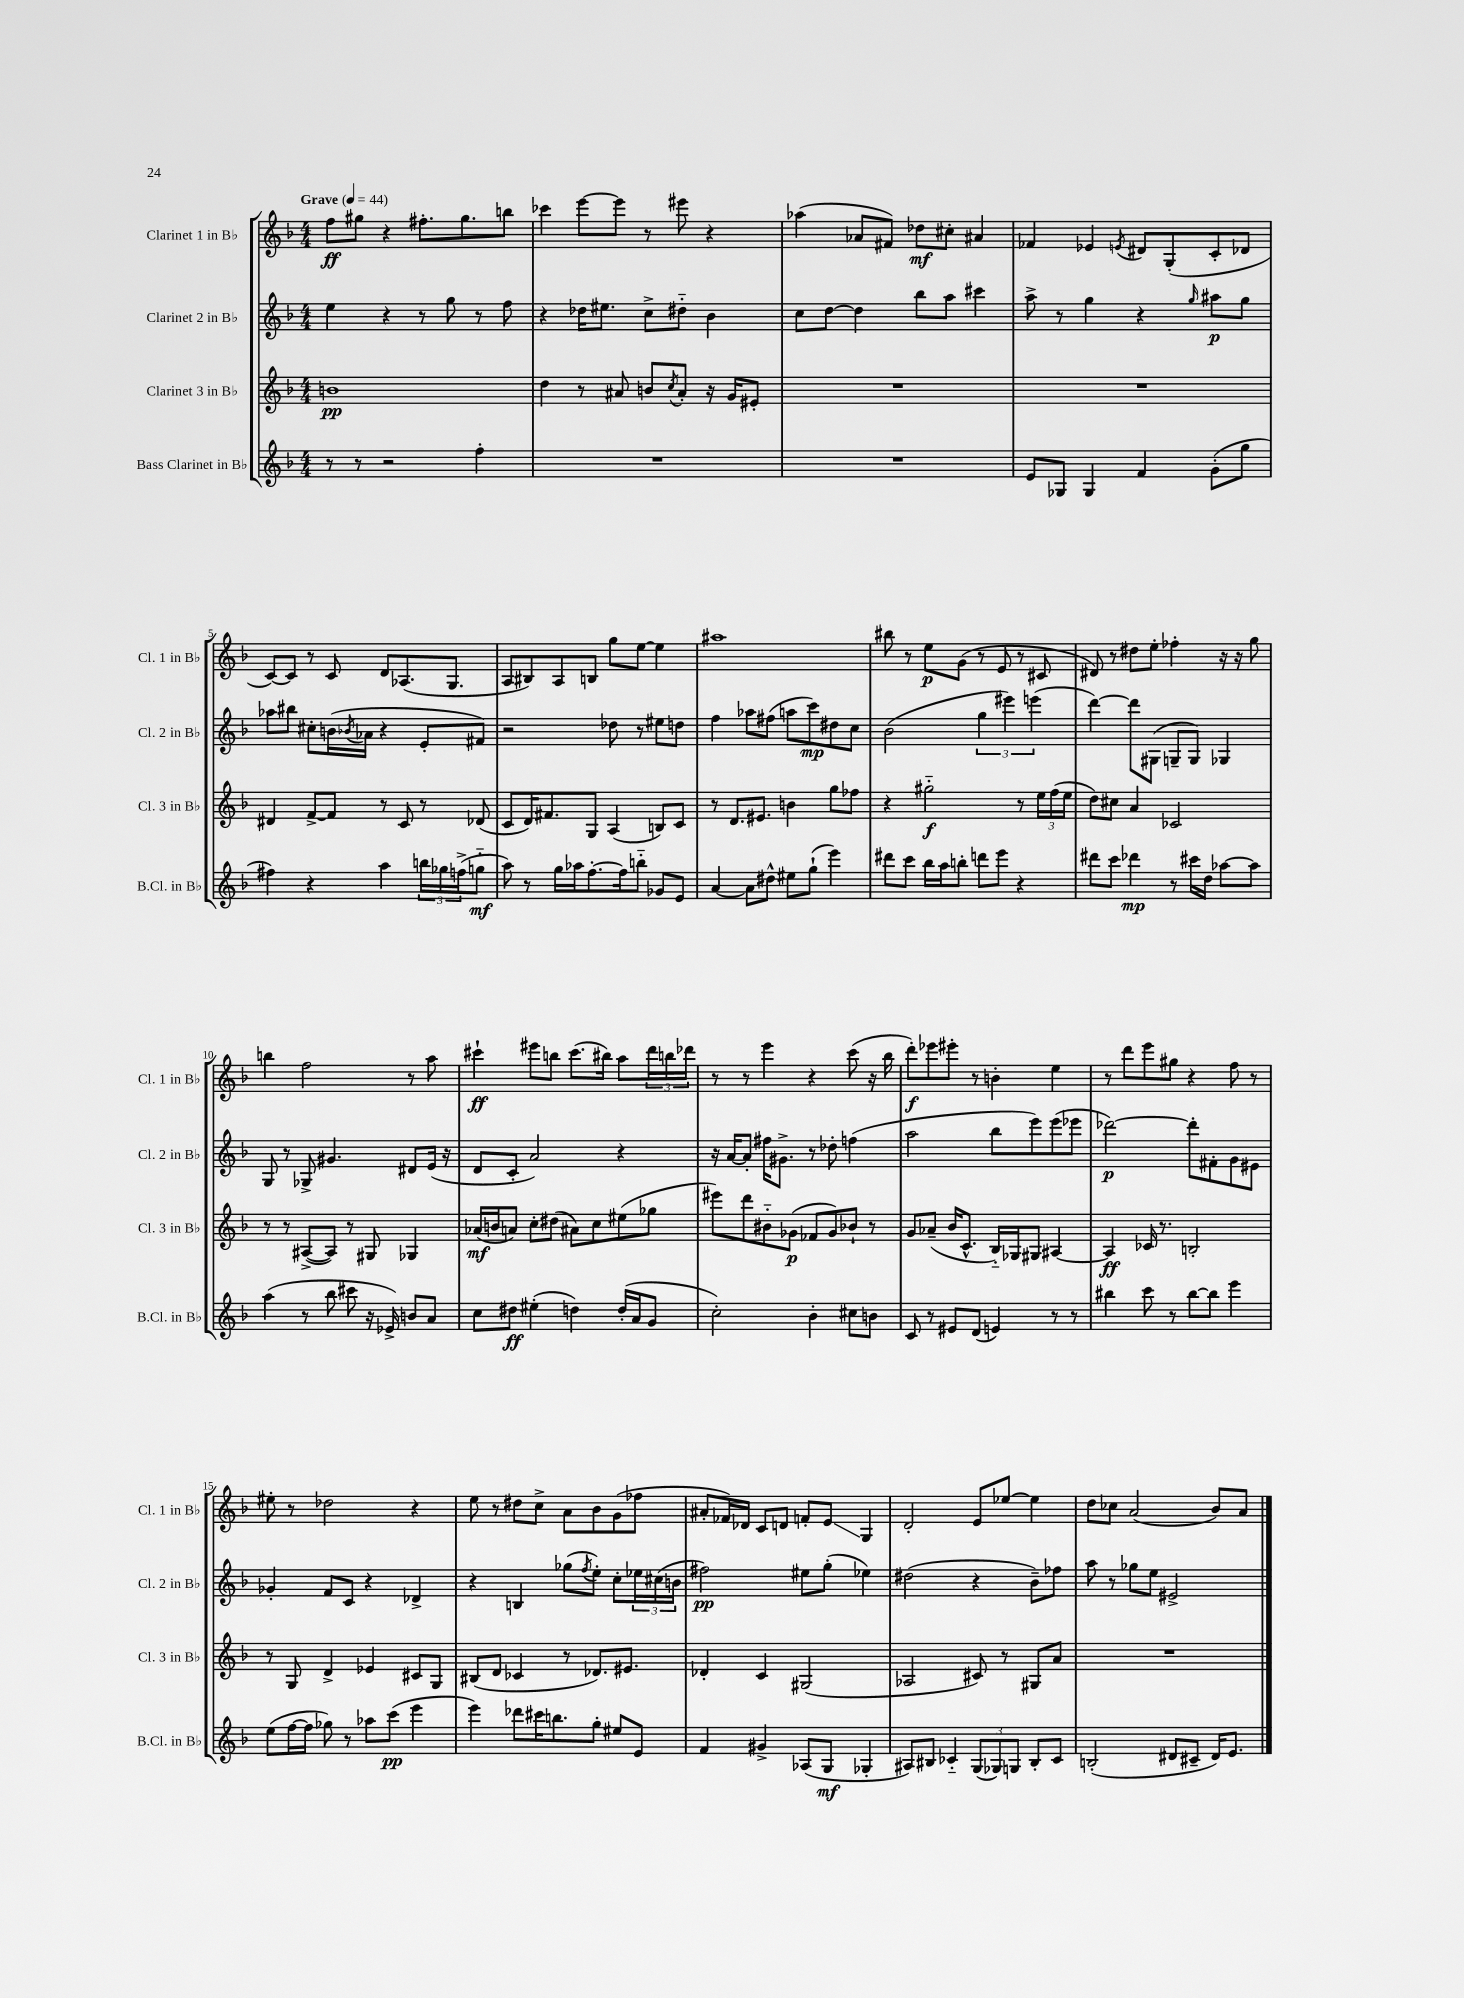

**kern	**kern	**kern	**kern
*staff4	*staff3	*staff2	*staff1
*clefG2	*clefG2	*clefG2	*clefG2
*k[b-]	*k[b-]	*k[b-]	*k[b-]
*M4/4	*M4/4	*M4/4	*M4/4
*MM44	*MM44	*MM44	*MM44
8r	1b	4ee	8ff
8r	.	.	8gg#
2r	.	4r	4r
.	.	8r	8.ff#'
.	.	8gg	.
.	.	.	8.gg#
4ff'	.	8r	.
.	.	8ff	8bb
=	=	=	=
1r	4dd	4r	4ccc-
.	8r	16dd-	[8eee
.	.	8.ee#	.
.	8a#	.	8eee]
.	8b	8cc^	8r
.	8qcc	.	.
.	8a#'	8dd#'~	8eee#
.	16r	4b-	4r
.	16g	.	.
.	8e#'	.	.
=	=	=	=
1r	1r	8cc	(4aa-
.	.	[8dd	.
.	.	4dd]	8a-
.	.	.	8f#)
.	.	8bb-	8dd-
.	.	8aa	8cc#'
.	.	4ccc#	4a#
=	=	=	=
8e	1r	8aa^	4f-
8G-	.	8r	.
4G-	.	4gg	4e-
.	.	.	8qe
4f	.	4r	8d#
.	.	.	(8G'
.	.	16qqgg	.
(8g'	.	8aa#	8c'
8gg	.	8gg	8d-
=	=	=	=
4ff#)	4d#	8aa-	[8c)
.	.	8bb#	8c]
4r	[8f^	8cc#'	8r
.	8f]	(16b	8c
.	.	8qb-	.
.	.	16a-	.
4aa	8r	4r	8d
.	8c	.	(8.A-
24bb	8r	8e'	.
24gg-	.	.	.
.	.	.	8.G
(24ff^	.	.	.
8gg'~	(8d-	8f#)	.
=	=	=	=
8aa)	8c	2r	8A
8r	16d)	.	8B#)
.	8.f#	.	.
16gg	.	.	8A
16aa-	.	.	.
[8.ff'	8G	.	8B
.	(4A	8dd-	8gg
16ff]	.	.	.
8bb'~	.	8r	[8ee
8g-	8B)	8ee#	4ee]
8e	8c	8dd	.
=	=	=	=
[4a	8r	4ff	1aa#
.	8.d	.	.
8a]	.	8aa-	.
.	8.e#	.	.
8dd#^^	.	(8ff#	.
8ee#	4b	8aa	.
(8gg`	.	8ccc)	.
4eee)	8gg	8dd#	.
.	8ff-	8cc	.
=	=	=	=
8ddd#	4r	(2b-	8bb#
8ccc	.	.	8r
16bb-	2gg#'~	.	8ee
16aa	.	.	.
8bb'	.	.	(8g
8ddd	.	6gg	8r
8eee	.	.	8e
.	.	6eee#)	.
4r	8r	.	8r
.	.	(6eee	.
.	24ee	.	8c#
.	(24ff	.	.
.	24ee	.	.
=	=	=	=
8ddd#	8dd)	[4ddd)	8d#)
8ccc	8cc#	.	8r
4ddd-	4a	8ddd]	8dd#
.	.	(8G#	8ee'
8r	2c-	8G~	4ff-'
16ccc#	.	8G)	.
16dd	.	.	.
[8aa-	.	4G-	16r
.	.	.	16r
8aa-]	.	.	8gg
=	=	=	=
(4aa	8r	8G	4bb
.	8r	8r	.
8r	([8A#^	8G-^	2ff
8bb-	8A#])	4.g#	.
8ccc#	8r	.	.
16r	8G#	.	.
16e-^)	.	.	.
8b	4G-	8d#	8r
8a	.	(16e	8aa
.	.	16r	.
=	=	=	=
8cc	(16a-	8d	4ccc#`
.	16b	.	.
8dd#	8a)	8c'	.
(4ee#'	8cc'	2a)	8eee#
.	(8dd#	.	8bb
4dd)	8a#)	.	(8.ccc#
.	8cc	.	.
.	.	.	16bb#)
(16dd'	(8ee#	4r	8aa
16a	.	.	.
8g	8gg-	.	24ddd
.	.	.	24bb
.	.	.	24ddd-
=	=	=	=
2cc')	8eee#)	16r	8r
.	.	[16a	.
.	8ddd	8a']	8r
.	8b#'~	16ff#	4eee
.	.	8.g#^	.
.	(8g-	.	.
4b-'	8f-	8r	4r
.	8g-)	8dd-'	.
8cc#	8b-`	(4ff	(8ccc
8b	8r	.	16r
.	.	.	16bb-
=	=	=	=
8c	8g	2aa	8ddd')
8r	(8a-~	.	8eee-
8e#	16b-	.	8eee#'
.	8.c^^	.	.
(8d	.	.	8r
4e)	16B-'~)	8bb-	4b'
.	16G-	.	.
.	8G#	8eee)	.
8r	[4A#	(8eee	4ee
8r	.	8eee-	.
=	=	=	=
4bb#	4A#]	[2ddd-)	8r
.	.	.	8ddd
8ccc	16c-	.	8eee
.	8.r	.	.
8r	.	.	8gg#
[8bb#	2B'	8ddd-']	4r
8bb#]	.	8f#'	.
4eee	.	8g	8ff
.	.	8e#	8r
=	=	=	=
(8ee	8r	4g-'	8ee#'
[16ff	8G	.	8r
16ff]	.	.	.
8gg-)	4d^	8f	2dd-
8r	.	8c	.
8aa-	4e-	4r	.
(8ccc	.	.	.
4eee	8c#	4d-^	4r
.	8G	.	.
=	=	=	=
4eee)	(8B#	4r	8ee
.	8d	.	8r
8ddd-	4c-	4B	8dd#
16ccc#	.	.	8cc^
8.bb	.	.	.
.	8r	(8gg-	8a
.	.	8qff	.
8gg'	8.d-)	8ee')	8b-
8ee#	.	8cc'	(8g
.	8.e#	.	.
8e	.	24ee-	8ff-
.	.	(24cc#	.
.	.	24b	.
=	=	=	=
4f	4d-'	2ff#)	8a#'
.	.	.	16f-)
.	.	.	16d-
4g#^	4c	.	8c
.	.	.	8d
(8A-	(2G#	8ee#	8f'
8G	.	(8gg'	8e
4G-'	.	4ee-)	4G
=	=	=	=
8A#)	2A-	(2dd#	2d'
8B#	.	.	.
4c-'~	.	.	.
(12G	8c#)	4r	8e
12G-)	.	.	.
.	8r	.	[8ee-
12G	.	.	.
8B#'	8G#	8b-~)	4ee-]
8c-	8a	8ff-	.
=	=	=	=
(2B'	1r	8aa	8dd
.	.	8r	8cc-
.	.	8gg-	(2a
.	.	8ee	.
8d#	.	2e#^	.
8c#~	.	.	.
16d#)	.	.	8b-)
8.e	.	.	.
.	.	.	8a
==	==	==	==
*-	*-	*-	*-
